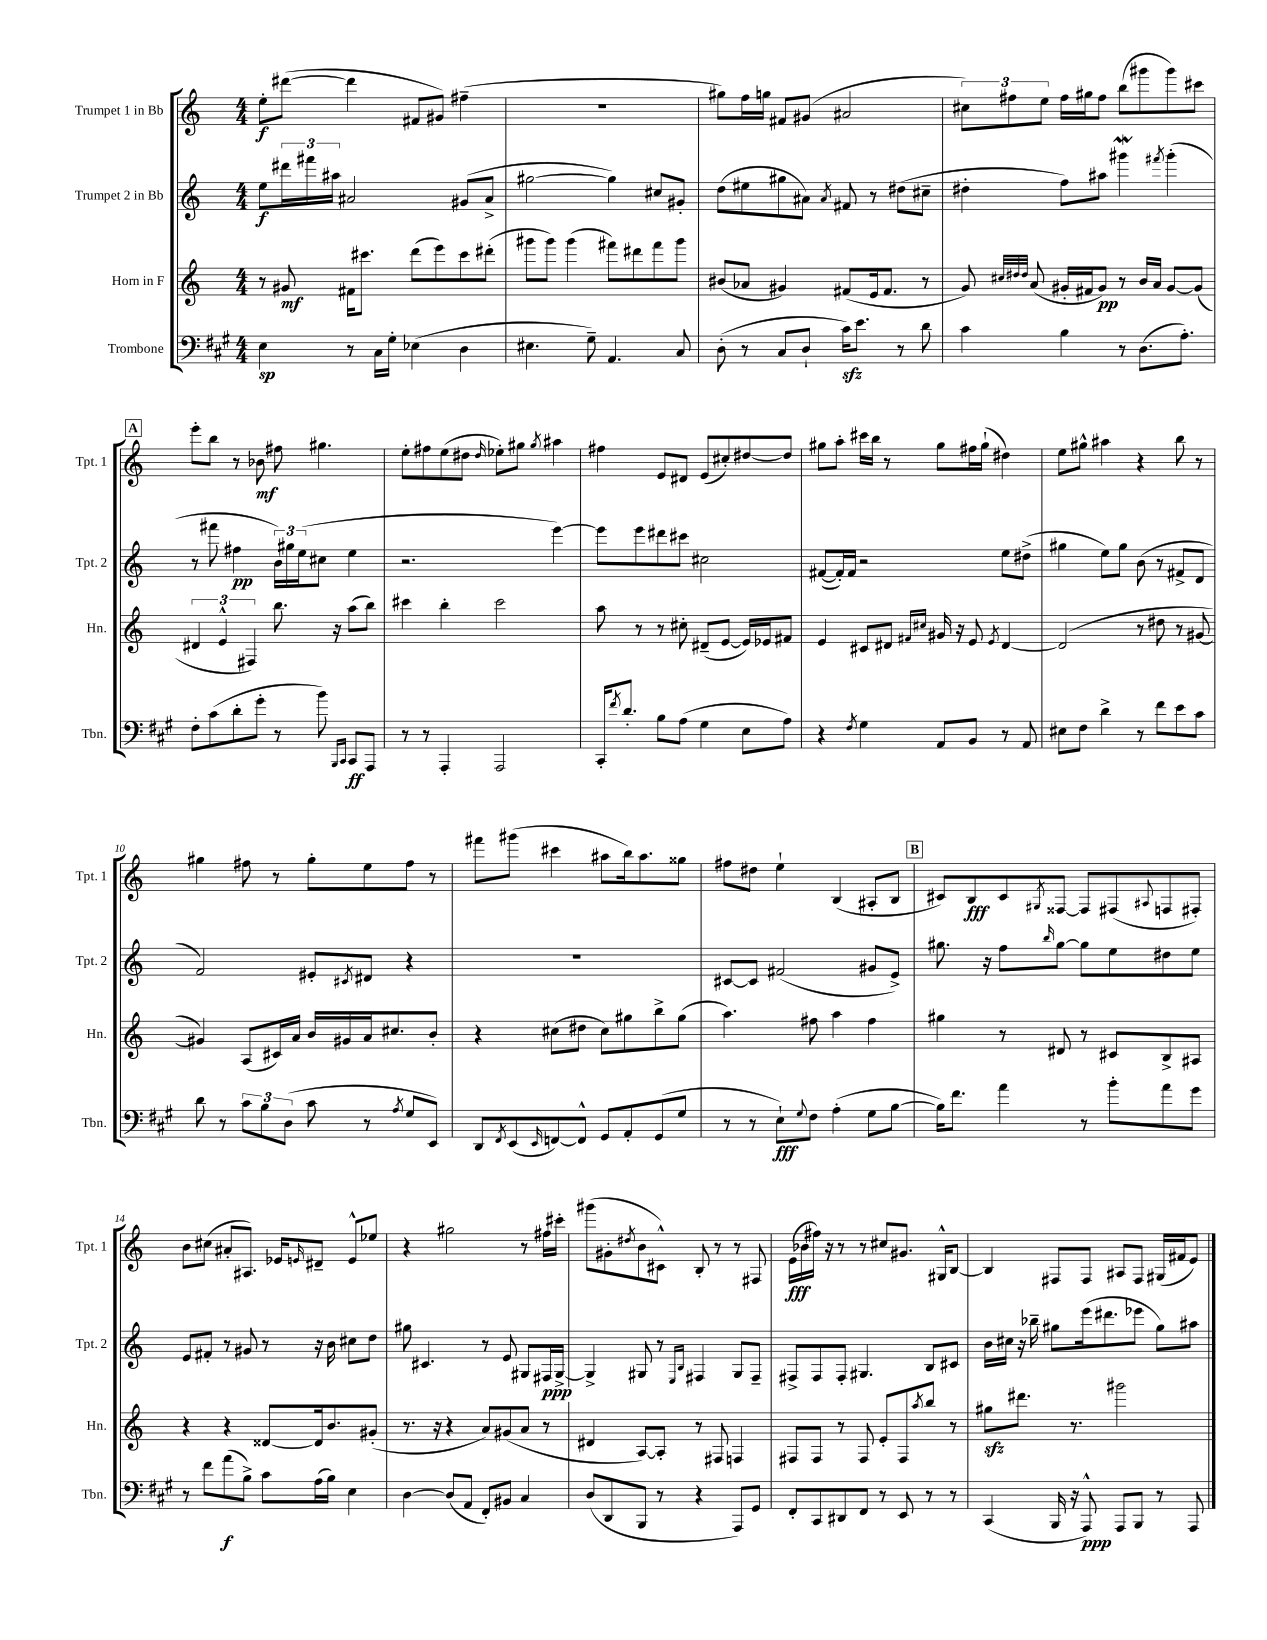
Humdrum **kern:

**kern	**dynam	**kern	**dynam	**kern	**dynam	**kern	**dynam
*part4	*part4	*part3	*part3	*part2	*part2	*part1	*part1
*staff4	*staff4	*staff3	*staff3	*staff2	*staff2	*staff1	*staff1
*I"Trombone	*	*I"Horn in F	*	*I"Trumpet 2 in Bb	*	*I"Trumpet 1 in Bb	*
*I'Tbn.	*	*I'Hn.	*	*I'Tpt. 2	*	*I'Tpt. 1	*
*clefF4	*	*clefG2	*	*clefG2	*	*clefG2	*
*k[f#c#g#]	*	*k[]	*	*k[]	*	*k[]	*
*M4/4	*	*M4/4	*	*M4/4	*	*M4/4	*
=1	=1	=1	=1	=1	=1	=1	=1
4E\	sp	8r	.	8ee\L	f	8ee'\L	f
.	.	8g#X/	mf	24ddd#X\L	.	([8ddd#X\J	.
.	.	.	.	24fff#X\	.	.	.
.	.	.	.	24aa#X\JJ	.	.	.
8r	.	16f#X\KL	.	2a#X/	.	4ddd#\]	.
.	.	8.ccc#X\J	.	.	.	.	.
16C#\LL	.	.	.	.	.	.	.
16G#'\JJ	.	.	.	.	.	.	.
(4E-X\	.	(8ddd\L	.	.	.	8f#X/L	.
.	.	8eee\)	.	.	.	8g#X/J)	.
4D\	.	8ccc#\	.	(8g#X/L	.	(4ff#X~\	.
.	.	(8ddd#X'\J	.	8a#^/J	.	.	.
=2	=2	=2	=2	=2	=2	=2	=2
4.E#X\	.	8ggg#X\L	.	[2gg#X\	.	1r	.
.	.	8ggg#\J)	.	.	.	.	.
.	.	(4ggg#\	.	.	.	.	.
8G#~\)	.	.	.	.	.	.	.
4.AA/	.	8fff#X\L)	.	4gg#\])	.	.	.
.	.	8ddd#X\	.	.	.	.	.
.	.	8fff#\	.	8cc#X/L	.	.	.
8C#/	.	8ggg#\J	.	8g#X'/J	.	.	.
=3	=3	=3	=3	=3	=3	=3	=3
(8D'\	.	(8b#X/L	.	(8dd\L	.	8gg#X\L)	.
8r	.	8a-X/J	.	8ee#X\	.	16ff\L	.
.	.	.	.	.	.	16ggn\JJ	.
8C#/L	.	4g#X/)	.	8gg#X\	.	8f#X/L	.
8D`/J	.	.	.	8a#X\J)	.	(8g#X/J	.
.	.	.	.	8qa#/	.	.	.
16c#zz\KL)	.	(8f#X/L	.	8f#X/	.	2a#X/	.
8.e\J	.	.	.	.	.	.	.
.	.	16e/k	.	8r	.	.	.
.	.	8.f#/J	.	.	.	.	.
8r	.	.	.	(8dd#X\L	.	.	.
8d\	.	8r	.	8cc#X~\J	.	.	.
=4	=4	=4	=4	=4	=4	=4	=4
4c#\	.	8g/)	.	4dd#X'\	.	12cc#X\L)	.
.	.	.	.	.	.	12ff#X\	.
.	.	32qqcc#X/LLL	.	.	.	.	.
.	.	32qqdd#X/	.	.	.	.	.
.	.	32qqdd#/JJJ	.	.	.	.	.
.	.	(8a/	.	.	.	.	.
.	.	.	.	.	.	12ee\J	.
4B\	.	16g#X'/LL	.	8ff\L)	.	16ff#\LL	.
.	.	16f#X/J	.	.	.	16gg#X\J	.
.	.	8g#/J)	pp	8aa#X\J	.	8ff#\J	.
8r	.	8r	.	4ggg#XW\	.	(8bb\L	.
(8.D\L	.	16b/LL	.	.	.	8ggg#X\	.
.	.	16a/JJ	.	.	.	.	.
.	.	.	.	8qfff#X/	.	.	.
.	.	[8g#/L	.	(4ggg#'\	.	8ggg#\)	.
8.A'\J)	.	.	.	.	.	.	.
.	.	(8g#/J]	.	.	.	8ccc#X\J	.
!!LO:LB:g=z
!!LO:REH:place=s1:t=A
=5	=5	=5	=5	=5	=5	=5	=5
8F#'\L	.	6d#X/	.	8r	.	8eee'\L	.
(8c#\	.	.	.	8fff#X\	.	8bb\J	.
.	.	6e^^/	.	.	.	.	.
8d'\	.	.	.	4ff#X\	pp	8r	.
.	.	6F#X/)	.	.	.	.	.
8g#'\J	.	.	.	.	.	8b-X\	mf
8r	.	8.bb\	.	24b\LL)	.	8ff#X\	.
.	.	.	.	24gg#X\	.	.	.
.	.	.	.	(24ee\J	.	.	.
8b\)	.	.	.	8cc#X\J	.	4.gg#X\	.
.	.	16r	.	.	.	.	.
16qqBBB/LL	.	.	.	.	.	.	.
16qqCC#/JJ	.	.	.	.	.	.	.
8CC#/L	ff	(8aa\L	.	4ee\	.	.	.
8AAA/J	.	8bb\J)	.	.	.	.	.
=6	=6	=6	=6	=6	=6	=6	=6
8r	.	4ccc#X\	.	2.r	.	8ee'\L	.
8r	.	.	.	.	.	8ff#X\	.
4AAA'/	.	4bb'\	.	.	.	(8ee\	.
.	.	.	.	.	.	8dd#X\J	.
.	.	.	.	.	.	16qqdd#/	.
2AAA/	.	2ccc#\	.	.	.	8ee-X'\L)	.
.	.	.	.	.	.	8gg#X\J	.
.	.	.	.	.	.	8qgg#/	.
.	.	.	.	[4eee\)	.	4aa#X\	.
=7	=7	=7	=7	=7	=7	=7	=7
16CC#'/KL	.	8aa\	.	8eee\L]	.	4ff#X\	.
8qf#/	.	.	.	.	.	.	.
8.d'/J	.	.	.	.	.	.	.
.	.	8r	.	8eee\	.	.	.
8B\L	.	8r	.	8ddd#X\	.	8e/L	.
(8A\J	.	8cc#X'\	.	8ccc#X\J	.	8d#X/J	.
4G#\	.	(8d#X~/L	.	2cc#X\	.	(8e/L	.
.	.	[8e/J	.	.	.	8cc#X'/)	.
8E\L	.	16e/LL])	.	.	.	[8dd#X/	.
.	.	16e-X/J	.	.	.	.	.
8A\J)	.	8f#X/J	.	.	.	8dd#/J]	.
=8	=8	=8	=8	=8	=8	=8	=8
4r	.	4e/	.	([8f#X/L	.	8gg#X\L	.
.	.	.	.	16f#'/L])	.	8aa'\J	.
.	.	.	.	16f#/JJ	.	.	.
8qF#/	.	.	.	.	.	.	.
4G#\	.	8c#X/L	.	2r	.	16ccc#X\LL	.
.	.	.	.	.	.	16bb\JJ	.
.	.	8d#X/J	.	.	.	8r	.
.	.	16qqf#X/LL	.	.	.	.	.
.	.	16qqcc#X/JJ	.	.	.	.	.
8AA/L	.	16g#X/	.	.	.	8gg#\L	.
.	.	16r	.	.	.	.	.
8BB/J	.	8e/	.	.	.	16ff#X\L	.
.	.	.	.	.	.	(16gg#`\JJ	.
.	.	8qe/	.	.	.	.	.
8r	.	[4d#/	.	8ee\L	.	4dd#X\)	.
8AA/	.	.	.	(8dd#X^\J	.	.	.
=9	=9	=9	=9	=9	=9	=9	=9
8E#X\L	.	(2d#/]	.	4gg#X\	.	8ee\L	.
8F#\J	.	.	.	.	.	8gg#X^^\J	.
4d^\	.	.	.	8ee\L)	.	4aa#X\	.
.	.	.	.	8gg#\J	.	.	.
8r	.	8r	.	(8b\	.	4r	.
8f#\L	.	8dd#X\	.	8r	.	.	.
8e\	.	8r	.	8f#X^/L	.	8bb\	.
8c#\J	.	[8g#X/	.	8d/J	.	8r	.
!!LO:LB:g=z
=10	=10	=10	=10	=10	=10	=10	=10
8d\	.	4g#X/])	.	2f/)	.	4gg#X\	.
8r	.	.	.	.	.	.	.
12c#\L	.	(8A/L	.	.	.	8ff#X\	.
12B\	.	.	.	.	.	.	.
.	.	16c#X/L)	.	.	.	8r	.
(12D\J	.	.	.	.	.	.	.
.	.	16a/JJ	.	.	.	.	.
8c#\	.	16b/LL	.	8e#X'/L	.	8gg#'\L	.
.	.	16g#X/	.	.	.	.	.
.	.	.	.	8qc#X/	.	.	.
8r	.	16a/J	.	8d#X/J	.	8ee\	.
.	.	8.cc#X/	.	.	.	.	.
8qA/	.	.	.	.	.	.	.
8G#/L	.	.	.	4r	.	8ff#\J	.
8EE/J)	.	8b'/J	.	.	.	8r	.
=11	=11	=11	=11	=11	=11	=11	=11
8DD/L	.	4r	.	1r	.	8fff#X\L	.
8qFF#/	.	.	.	.	.	.	.
(8EE/	.	.	.	.	.	(8ggg#X\J	.
16qqEE/	.	.	.	.	.	.	.
[8FFn/)	.	(8cc#X\L	.	.	.	4ccc#X\	.
8FF^^/J]	.	8dd#X\J	.	.	.	.	.
8GG#/L	.	8cc#\L)	.	.	.	8aa#X\L	.
8AA'/	.	8gg#X\	.	.	.	16bb\k)	.
.	.	.	.	.	.	8.aa#\	.
(8GG#/	.	8bb^\	.	.	.	.	.
8G#/J	.	(8gg#\J	.	.	.	8gg##X\J	.
=12	=12	=12	=12	=12	=12	=12	=12
8r	.	4.aa\)	.	[8c#X/L	.	8ff#X\L	.
8r	.	.	.	8c#/J]	.	8dd#X\J	.
8E`\L)	fff	.	.	(2f#X/	.	4ee`\	.
8qqG#/	.	.	.	.	.	.	.
8F#\J	.	8ff#X\	.	.	.	.	.
(4A'\	.	4aa\	.	.	.	(4B/	.
8G#\L	.	4ff#\	.	8g#X/L	.	8A#X'/L	.
[8B\J	.	.	.	8e^/J)	.	8B/J	.
!!LO:REH:place=s1:t=B
=13	=13	=13	=13	=13	=13	=13	=13
16B\KL])	.	4gg#X\	.	8.gg#X\	.	8c#X/L)	.
8.f#\J	.	.	.	.	.	.	.
.	.	.	.	.	.	8B/	fff
.	.	.	.	16r	.	.	.
4a\	.	8r	.	8ff\L	.	8c#/	.
.	.	.	.	16qqbb/	.	8qG#X/	.
.	.	8d#X/	.	[8gg#\J	.	[8F##X/J	.
8r	.	8r	.	8gg#\L]	.	8F##/L]	.
8b'\L	.	8c#X/L	.	8ee\	.	(8F#X/	.
.	.	.	.	.	.	8qqA#X/	.
8a\	.	8B^/	.	8dd#X\	.	8Fn/	.
8g#\J	.	8A#X/J	.	8ee\J	.	8F#X'/J)	.
!!LO:LB:g=z
=14	=14	=14	=14	=14	=14	=14	=14
8r	.	4r	.	8e/L	.	8b\L	.
8f#\L	.	.	.	8f#X'/J	.	(8cc#X\J	.
(8a\	f	4r	.	8r	.	8a#X'/L	.
8B^\J)	.	.	.	8g#X/	.	8.A#X/J)	.
8c#\L	.	[8d##X/L	.	8r	.	.	.
.	.	.	.	.	.	16e-X/KL	.
.	.	.	.	.	.	16qqen/	.
(16A\L	.	16d##/k]	.	16r	.	8d#X~/J	.
16B\JJ)	.	8.b/	.	16b\	.	.	.
4E\	.	.	.	8cc#X\L	.	8e^^/L	.
.	.	(8g#X'/J	.	8dd\J	.	8ee-X/J	.
=15	=15	=15	=15	=15	=15	=15	=15
[4D\	.	8.r	.	8gg#X\	.	4r	.
.	.	.	.	4.c#X/	.	.	.
.	.	16r	.	.	.	.	.
(8D/L]	.	4r	.	.	.	2gg#X\	.
8AA/J	.	.	.	.	.	.	.
8FF#'/L)	.	8a/L)	.	8r	.	.	.
8BB#X/J	.	(8g#X/	.	8e/	.	.	.
4C#/	.	8a/J	.	8G#X/L	.	8r	.
.	.	8r	.	16F#X/L	ppp	16ff#X\LL	.
.	.	.	.	[16G#^/JJ	.	16ccc#X'\JJ	.
=16	=16	=16	=16	=16	=16	=16	=16
(8D/L	.	4d#X/	.	4G#^/]	.	(8ggg#X\L	.
8DD/	.	.	.	.	.	8g#X'\	.
.	.	.	.	.	.	8qdd#X/	.
8BBB/J	.	[8A/L)	.	8G#X/	.	8b\	.
8r	.	8A'/J]	.	8r	.	8c#X^^\J)	.
.	.	.	.	16qqE/LL	.	.	.
.	.	.	.	16qqB/JJ	.	.	.
4r	.	8r	.	4F#X/	.	8B'/	.
.	.	8F#X/	.	.	.	8r	.
8AAA/L)	.	4Fn/	.	8G#/L	.	8r	.
8GG#/J	.	.	.	8F#~/J	.	8F#X/	.
=17	=17	=17	=17	=17	=17	=17	=17
8FF#'/L	.	8F#X/L	.	8F#X^/L	.	(16e\LL	fff
.	.	.	.	.	.	16b-X\	.
8CC#/	.	8F#/J	.	8F#/	.	16ff#X\JJ)	.
.	.	.	.	.	.	16r	.
8DD#X/	.	8r	.	8F#'/J	.	8r	.
8FF#/J	.	8F#/	.	4.G#X/	.	8r	.
8r	.	8e'/L	.	.	.	8cc#X/L	.
8EE/	.	8F#/	.	.	.	8.g#X/J	.
.	.	8qaa/	.	.	.	.	.
8r	.	8bb/J	.	8B/L	.	.	.
.	.	.	.	.	.	16G#X^^/KL	.
8r	.	8r	.	8c#X/J	.	[8B/J	.
=18	=18	=18	=18	=18	=18	=18	=18
(4CC#/	.	8gg#Xzz\L	.	16b\LL	.	4B/]	.
.	.	.	.	16cc#X\JJ	.	.	.
.	.	8.ddd#X\J	.	16r	.	.	.
.	.	.	.	16bb-X~\	.	.	.
16BBB/	.	.	.	8gg#X\L	.	8F#X/L	.
16r	.	8.r	.	.	.	.	.
8AAA^^/)	ppp	.	.	(16eee\k	.	8F#/J	.
.	.	.	.	8.ddd#X\	.	.	.
8AAA/L	.	2ggg#X\	.	.	.	8A#X/L	.
8BBB/J	.	.	.	8eee-X\J	.	8F#/J	.
8r	.	.	.	8gg#\L)	.	(16G#X/LL	.
.	.	.	.	.	.	16f#X/J	.
8AAA/	.	.	.	8aa#X\J	.	8e/J)	.
==	==	==	==	==	==	==	==
*-	*-	*-	*-	*-	*-	*-	*-
